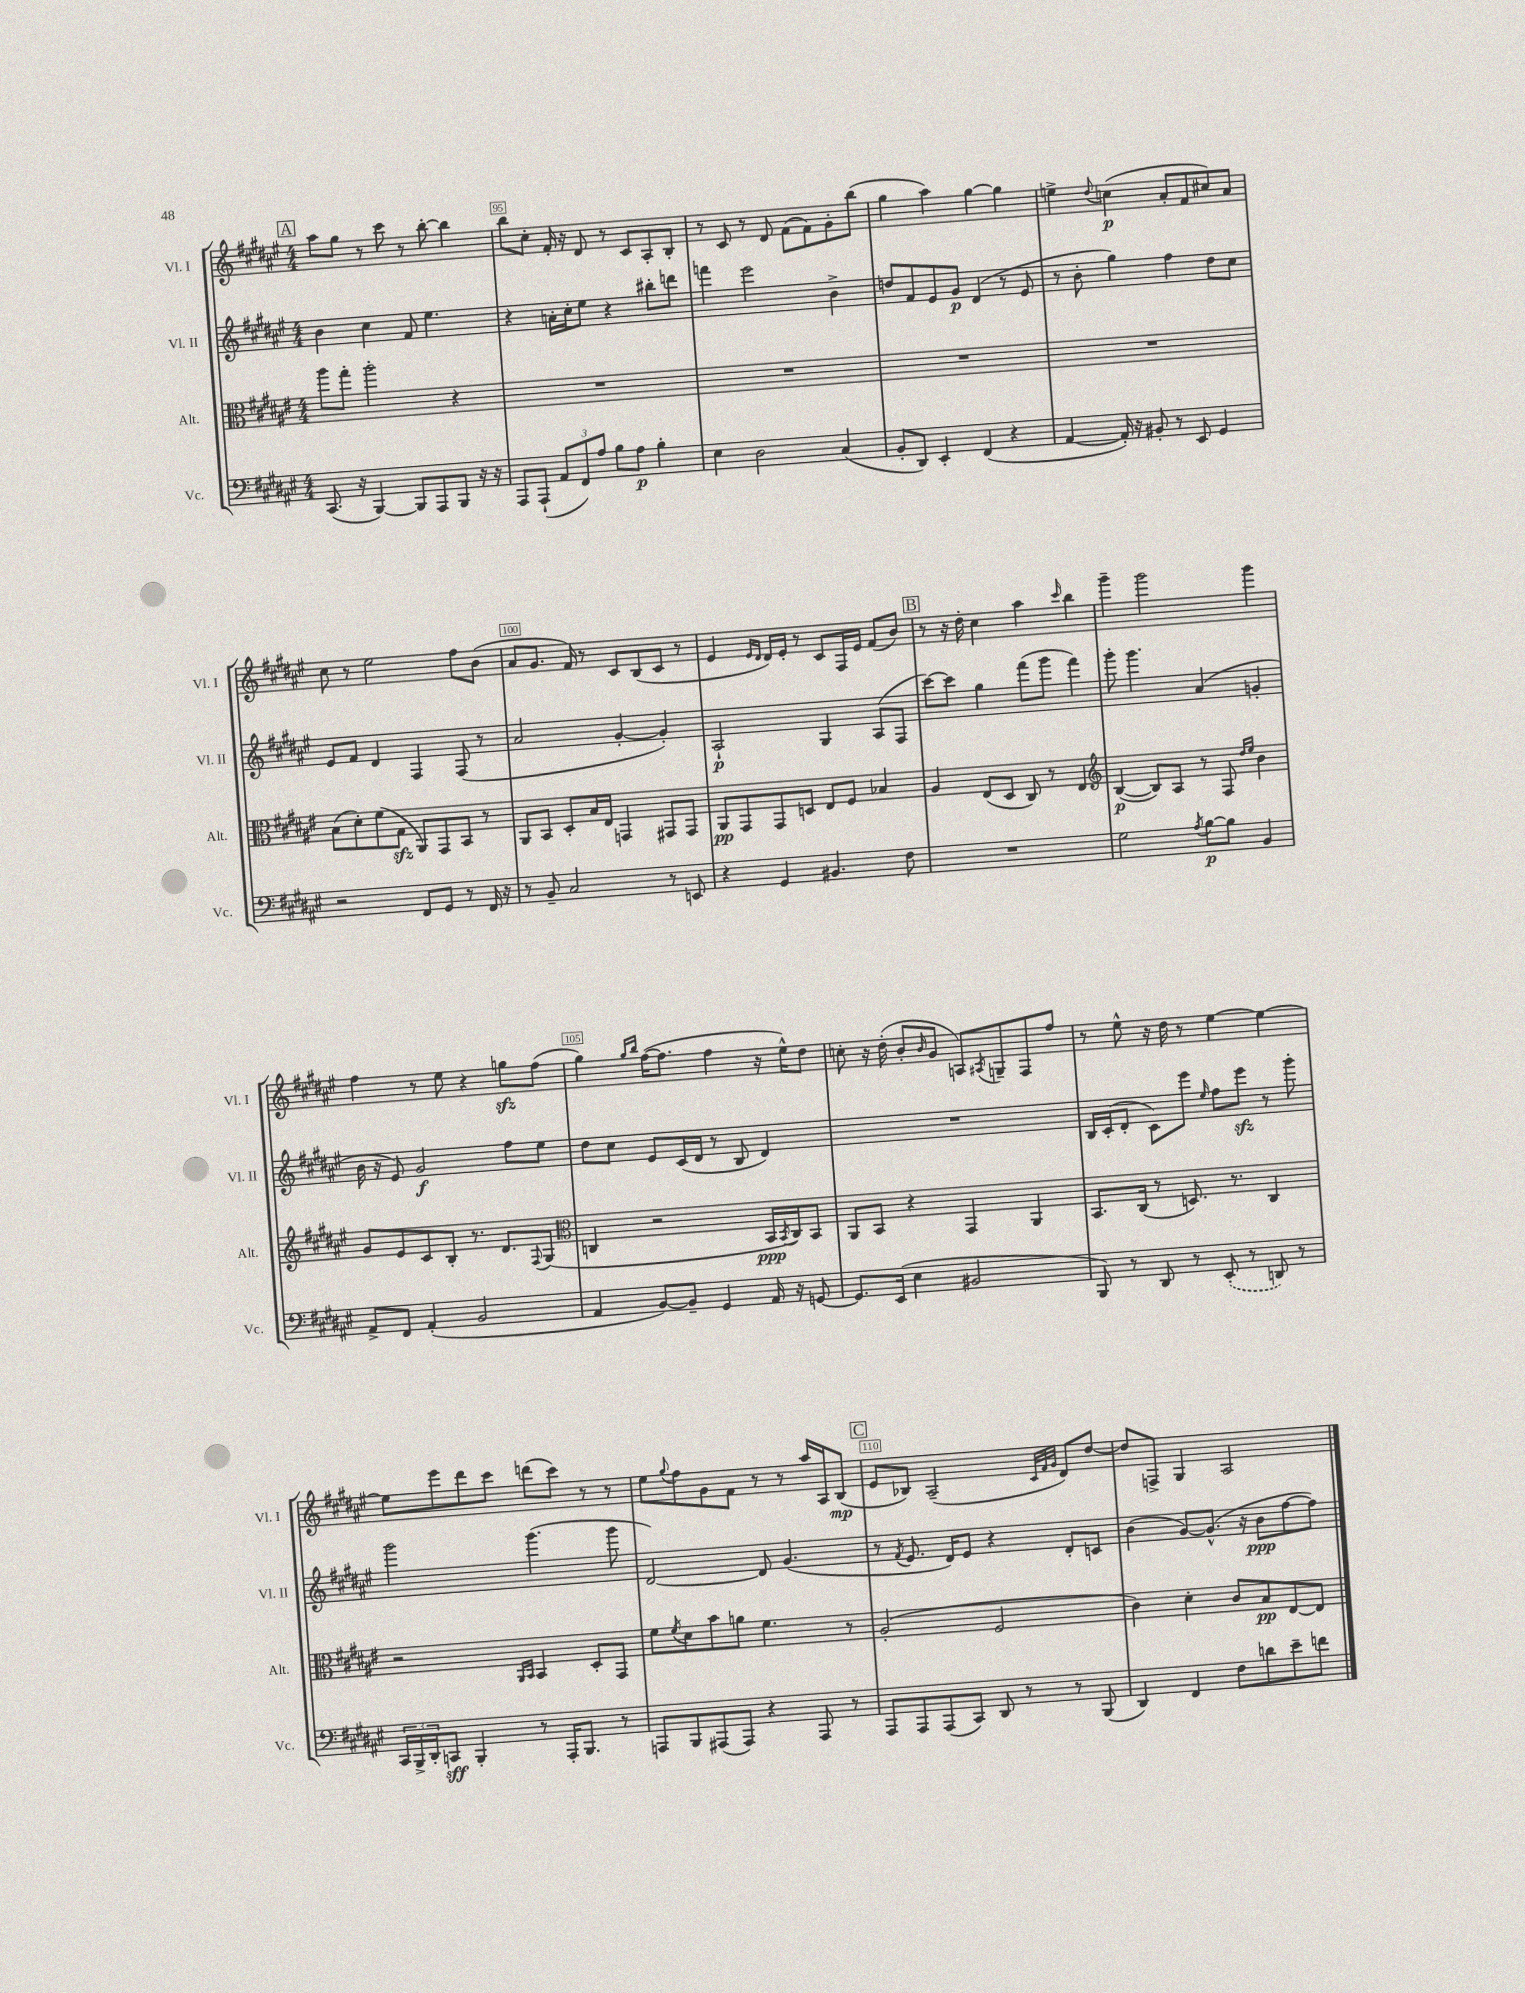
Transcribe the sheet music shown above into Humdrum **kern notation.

**kern	**kern	**kern	**kern
*staff4	*staff3	*staff2	*staff1
*clefF4	*clefC3	*clefG2	*clefG2
*k[f#c#g#d#a#e#]	*k[f#c#g#d#a#e#]	*k[f#c#g#d#a#e#]	*k[f#c#g#d#a#e#]
*M4/4	*M4/4	*M4/4	*M4/4
(8.CC#/	8aa#\L	4b\	8aa#\L
.	8gg#'\J	.	8gg#\J
16r	.	.	.
[4BBB/)	2aa#'\	4cc#\	8r
.	.	.	8ccc#\
8BBB/]L	.	8f#/	8r
8AAA#/	.	4.ee#\	[8bb'\
8BBB/J	4r	.	4bb\]
16r	.	.	.
16r	.	.	.
=	=	=	=
8AAA#/L	1r	4r	8bb\L
(8AAA#`/J	.	.	8cc#'\J
12AA#/L	.	16a'\LL	16f#'/
.	.	16cc#'\J	16r
12FF#/)	.	.	.
.	.	8ee#\J	8d#/
12A#/J	.	.	.
8B\L	.	4r	8r
8A#\J	.	.	8c#/L
4B'\	.	8bb#'\L	8A#'/
.	.	8ddd\J	8B'/J
=	=	=	=
4E#\	1r	4fff\	8r
.	.	.	8c#/
2D#\	.	2eee#\	8r
.	.	.	8d#/
.	.	.	(8f#\L
.	.	.	8f#\)
(4C#/	.	4b^\	8g#'\
.	.	.	(8bb\J
=	=	=	=
8BB'/L	1r	8dd/L	4gg#\
8DD#/J)	.	8f#/	.
4EE#'/	.	8e#/	4aa#\)
.	.	8g#/J	.
(4FF#/	.	(4d#/	[4gg#\
4r	.	8r	4gg#\]
.	.	8e#/	.
=	=	=	=
[4AA#/	1r	8r	4ee^\
.	.	8b'\	.
.	.	.	8qqdd#/
16AA#'/])	.	4gg#\)	(4cc\
16r	.	.	.
8BB#'/	.	.	.
8r	.	4ff#\	8a#'/L
8EE#/	.	.	8f#/
4GG#/	.	8dd#\L	8cc#/)
.	.	8cc#\J	8a#/J
=	=	=	=
2r	(8B\L	8e#/L	8cc#\
.	8d#'\)	8f#/J	8r
.	(8f#\	4d#/	2ee#\
.	8G#\J	.	.
8FF#/L	8AA#/L)	4F#/	.
8GG#/J	8GG#/	.	.
8r	8BB/J	(8F#/	8ff#\L
16FF#/	8r	8r	(8b\J
16r	.	.	.
=	=	=	=
8r	8AA#/L	2a#/	8a#/L
8BB~/	8BB/J	.	8.g#/J
2C#/	8D#'/L	.	.
.	.	.	16f#/)
.	16B/L	.	8r
.	16E#/JJ	.	.
.	4GG/	[4g#'/	8c#/L
.	.	.	(8B/
8r	8GG#/L	4g#'/])	8c#/J
8EE/	8GG#/J	.	8r
=	=	=	=
4r	8AA#/L	2A#`/	4e#/
.	8GG#/	.	.
.	.	.	16qqe#/LL
.	.	.	16qqd#/JJ
4GG#/	8GG#/	.	16d#/LL)
.	.	.	16e#'/JJ
.	8D/J	.	8r
4.BB#/	8E#/L	4G#/	8c#/L
.	8F#/J	.	16F#/L
.	.	.	16e#/JJ
.	4B-/	(8A#/L	(8f#/L
8F#\	.	8F#/J	8b/J)
=	=	=	=
1r	4A#/	[8ccc#\L)	8r
.	.	8ccc#\]J	16r
.	.	.	16dd#'\
.	(8E#/L	4gg#\	4cc#\
.	8D#/J	.	.
.	8C#/)	(8fff#\L	4aa#\
.	8r	8ggg#\J	.
.	.	.	16qqccc#/
.	4E#/	4fff#\)	4bb\
=	=	=	=
*	*clefG2	*	*
2G#\	([4B/	8ggg#'\	4ggg#~\
.	.	4.ggg#\	.
.	8B/]L)	.	2ggg#\
.	8A#/J	.	.
8qA#/	.	.	.
[8B\L	8r	(4a#/	.
8B\]J	8F#/	.	.
.	16qqdd#/LL	.	.
.	16qqee#/JJ	.	.
4BB/	4b\	4g'/	4ggg#\
=	=	=	=
8AA#^/L	8g#/L	16b\	4ff#\
.	.	16r	.
8FF#/J	8e#/	8e#/)	.
(4AA#'/	8c#/	2g#/	8r
.	8B'/J	.	8ee#\
2BB/	8.r	.	4r
.	8.d#/L	.	.
.	.	8ff#\L	8gg\L
.	8qqF#/	.	.
.	(8G#/J	8ee#\J	(8ff#\J
=	=	=	=
*	*clefC3	*	*
4AA#/	4C/	8dd#\L	4gg#\)
.	.	8cc#\J	.
.	.	.	16qqgg#/LL
.	.	.	16qqbb/JJ
[8BB/L)	2r	8e#/L	([16ff#\LK
.	.	.	8.ff#\]J
8BB~/]J	.	(16c#/L	.
.	.	16d#/JJ	.
4GG#/	.	8r	4ff#\
.	.	8B/	.
16AA#/	16BB/LL	4d#/)	16r
.	8qBB/	.	.
16r	16C/J)	.	16ee#^^\LK)
[8GG/	8BB/J	.	8dd#\J
=	=	=	=
8.GG/]L	8AA#/L	1r	8cc'\
.	8BB/J	.	16r
(16EE#/Jk	.	.	(16dd#'\
4E#\	4r	.	8b'/L
.	.	.	16qqb/
.	.	.	8g#/J
2BB#/	4GG#/	.	8A/L)
.	.	.	8qA#/
.	.	.	8G~/
.	4AA#/	.	8F#/
.	.	.	8ff#/J
=	=	=	=
8BBB/)	8.BB/L	16B/LL	8r
.	.	(16c#'/J	.
8r	.	8d#'/J	8ee#^^\
.	(16C#/Jk	.	.
8DD#/	8r	8c#\L)	16r
.	.	.	16dd#\
8r	8.D/)	8eee#\J	8r
.	.	16qqee#/	.
(8EE#'/	.	8ff#\L	[4ee#\
.	8.r	.	.
8r	.	8eee#\J	.
8DD/)	4C#/	8r	4ee#\_
8r	.	8ggg#'\	.
=	=	=	=
24CC#/LL	2r	2ggg#\	8ee#\]L
24BBB^/	.	.	.
24DD#'/J	.	.	.
8CC/J	.	.	8eee#\
4BBB'/	.	.	8ddd#\
.	.	.	8ccc#\J
.	16qqAA#/LL	.	.
.	16qqBB/JJ	.	.
8r	4BB/	(4.ggg#\	(8ddd\L
16AAA#'/LK	.	.	8ccc#\J)
8.BBB/J	.	.	.
.	8D#'/L	.	8r
8r	8GG#/J	8ggg#\	8r
=	=	=	=
8AAA/L	8f#\L	[2d#/)	8ee#\L
.	8qf#/	.	8qqgg#/
8BBB/	8d#\	.	8ff#\
(8AAA#/	8b\	.	8g#\
8AAA#/J)	8a\J	.	8f#\J
4r	4.f#\	8d#/]	8r
.	.	(4.g#/	8r
8AAA#/	.	.	16aa#/LL
.	.	.	16A#/J
8r	8r	.	(8B/J
=	=	=	=
8AAA#/L	(2A#'/	8r	8e#/L
.	.	8qf#/	.
8AAA#/	.	8.e#/	8B-/J)
(8AAA#/	.	.	(2A#~/
.	.	16d#/LK)	.
8CC#/J)	.	8e#/J	.
8DD#/	2F#/	4r	.
8r	.	.	.
.	.	.	32qqc#/LLL
.	.	.	32qqf#/
.	.	.	32qqg#/JJJ
8r	.	8d#'/L	8d#/L)
(8BBB/	.	8c/J	[8dd#/J
=	=	=	=
4DD#/)	4c#\)	(4b\	8dd#/]L
.	.	.	8F^/J
4FF#/	4d#'\	[8g#/L)	4G#/
.	.	(8.g#^^/]J	.
8F#\L	8c#/L	.	2A#/
.	.	16r	.
8d\	8B/	8b\L	.
8e#~\	[8E#/	[8ff#\	.
8f\J	8E#/]J	8ff#\]J)	.
==	==	==	==
*-	*-	*-	*-
